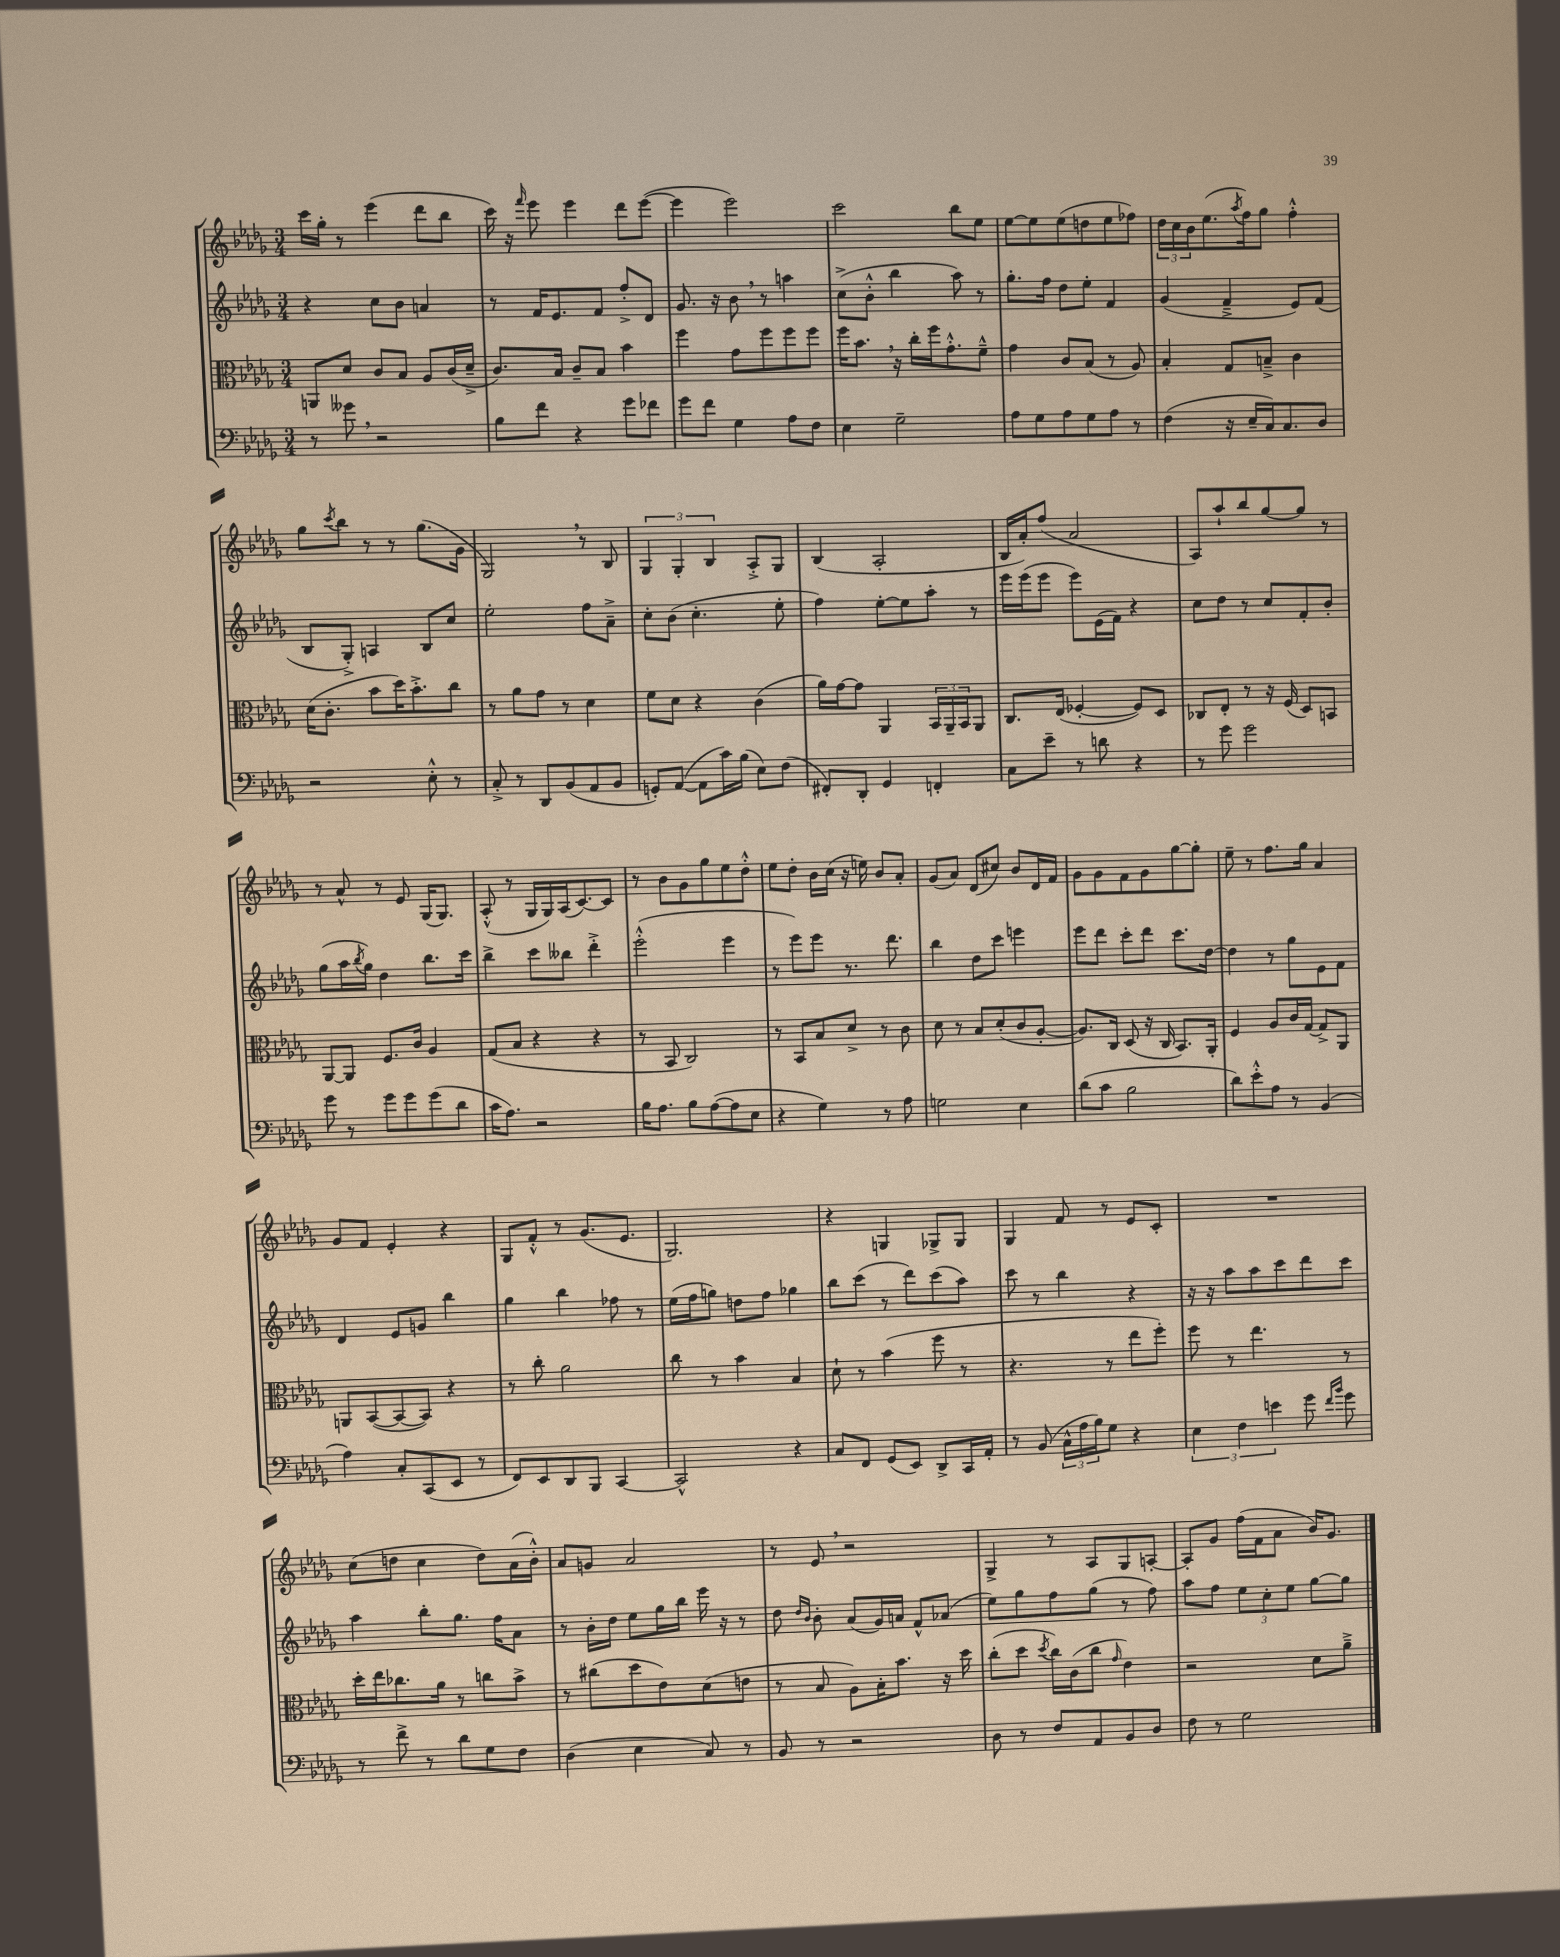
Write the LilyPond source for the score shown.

<<
\new StaffGroup <<
\new Staff = "s0" {
    \clef treble \key des \major \numericTimeSignature \time 3/4
    c'''16 ges''16-. r8 ees'''4( des'''8 bes''8 |
    c'''16) r16 \grace { f'''16 } ees'''8 ees'''4 des'''8 ees'''8~( |
    ees'''4 ees'''2) |
    c'''2 bes''8 ees''8 |
    ees''8~ ees''8 ees''8( d''8 ees''8 fes''8) |
    \tuplet 3/2 { des''16 c''16 bes'16 } ees''8.( \acciaccatura { aes''8 } f''16) ges''8 f''4-.-^ |
    ges''8 \acciaccatura { c'''8 } bes''8 r8 r8 ges''8.( ges'16 |
    ges2) \breathe r8 bes8 |
    \tuplet 3/2 { ges4 ges4-. bes4 } aes8-.-> ges8 |
    bes4( aes2-. |
    bes16 aes'16-.) f''8( aes'2 |
    aes8) aes''8-! bes''8 ges''8~ ges''8 r8 |
    r8 aes'8-^ r8 ees'8 ges16( ges8.) |
    aes8-.-^( r8 ges16 ges16) aes16( c'8.~) c'8 |
    r8 bes'8 ges'8 ges''8 ees''8 des''8-.-^ |
    ees''8 des''8-. bes'16 c''16( r16 e''16) bes'8 aes'8-. |
    ges'8( aes'8) des'8( cis''8) bes'8 des'16 f'16 |
    ges'8 ges'8 f'8 ges'8 ges''8~ ges''8-. |
    ees''8-- r8 f''8. ges''16 aes'4 |
    ges'8 f'8 ees'4-. r4 |
    ges8 f'8-.-^ r8 ges'8.( ees'8. |
    ges2.) |
    r4 g4 ges8-> ges8 |
    ges4 f'8 r8 ees'8 c'8-. |
    R2. |
    c''8( d''8 c''4 d''8) aes'16( bes'16-.-^) |
    aes'8 g'8 aes'2 |
    r8 ees'8 \breathe r2 |
    ges4-> r8 aes8 ges8 a8~-. |
    a8-. ges'8 f''16( f'16 aes'8 bes'16) ges'8. \bar "|." |
}
\new Staff = "s1" {
    \clef treble \key des \major \numericTimeSignature \time 3/4
    r4 c''8 bes'8 a'4 |
    r8 f'16 ees'8. f'8 f''8-.-> des'8 |
    ges'8. r16 bes'8 \breathe r8 a''4 |
    c''8->( bes'8-.-^ bes''4 aes''8) r8 |
    ges''8.-. f''16 des''8 ees''8-. f'4 |
    ges'4( f'4---> ees'8) f'8( |
    bes8 ges8-.->) a4 bes8 c''8 |
    ees''2-. f''8 aes'8---> |
    c''8-. bes'8( c''4.-. ees''8-. |
    f''4) ees''8~-. ees''8 aes''8-. r8 |
    ees'''16 ees'''16( ees'''8 ees'''8) ees'16( f'16) r4 |
    c''8 des''8 r8 c''8 f'8-. bes'8-. |
    ges''8( aes''16 \acciaccatura { bes''8 } ges''16) des''4 bes''8. c'''16 |
    bes''4-> c'''8 beses''8 des'''4-.-> |
    ees'''2-.-^( ees'''4 |
    r8 ees'''8) ees'''8 r8. des'''8. |
    bes''4 des''8 c'''8 e'''4 |
    ees'''8 des'''8 c'''8-. des'''8 c'''8. des''16~ |
    des''4 r8 ges''8 ees'8 f'8 |
    des'4 ees'8 g'8 bes''4 |
    ges''4 bes''4 fes''8 r8 |
    ees''16( f''16 g''8) d''8 f''8 ges''4 |
    bes''8 c'''8( r8 des'''8) c'''8( aes''8) |
    c'''8 r8 bes''4 r4 |
    r16 r16 aes''8 aes''8 c'''8 des'''8 c'''8 |
    aes''4 bes''8-. ges''8. f''16 aes'8 |
    r8 bes'16-. des''16 ees''8 ges''16 bes''16 ees'''16 r16 r8 |
    des''8 \grace { des''16 bes'16 } bes'8-. aes'8( ges'16) a'16 f'8-^ aes'8( |
    ees''8) ges''8 f''8 ges''8( r8 f''8) |
    aes''8 f''8 \tuplet 3/2 { ees''8 c''8-. ees''8 } ges''8~ ges''8 \bar "|." |
}
\new Staff = "s2" {
    \clef alto \key des \major \numericTimeSignature \time 3/4
    a,8 des'8 c'8 bes8 aes8 c'16( des'16---> |
    c'8.) bes16 c'8-- bes8 bes'4 |
    f''4 ges'8 f''8 f''8 f''8 |
    f''16 bes'8. \breathe r16 c''16-. f''16 ges'8.-.-^ f'8---^ |
    ges'4 c'8 bes8( r8 aes8) |
    bes4-. ges8 b8---> c'4 |
    des'16( c'8.-. bes'8 des''16) bes'8.-.-> c''8 |
    r8 aes'8 ges'8 r8 des'4 |
    f'8 des'8 r4 c'4( |
    aes'16) ges'16~ ges'8 aes,4 \tuplet 3/2 { bes,16 aes,16-- bes,16 } aes,8 |
    c8. ees16( fes4~-. fes8) des8 |
    ces8 ees8-. r8 r16 f16( des8) b,8 |
    aes,8~ aes,8 f8. c'16 aes4 |
    ges8( bes8 r4 r4 |
    r8 bes,8 c2) |
    r8 bes,8 bes8 des'8-> r8 c'8 |
    des'8 r8 bes8 des'8-.( c'8 aes8~-. |
    aes8.) c16 des8( r16 c16 bes,8.) aes,16-. |
    f4 aes8 c'16 ges16~ ges8-> aes,8 |
    a,8 bes,8~( bes,8~ bes,8) r4 |
    r8 c''8-. aes'2 |
    c''8 r8 bes'4 bes4 |
    des'8-! r8 bes'4( f''8 r8 |
    r4. r8 ees''8 f''8-.) |
    f''8 r8 ees''4. r8 |
    des''16-. ees''16 ces''8. aes'16 r8 c''8 bes'8-> |
    r8 cis''8( des''8 ees'8) des'8( e'8 |
    r8 bes8 aes8) bes16-. bes'8. r16 des''16 |
    c''8-.( des''8 \acciaccatura { des''8 } c''16) c'16( c''8 \grace { ges'16 } ees'4) |
    r2 des'8 aes'8---> \bar "|." |
}
\new Staff = "s3" {
    \clef bass \key des \major \numericTimeSignature \time 3/4
    r8 geses'8 \breathe r2 |
    bes8 f'8 r4 ges'8 fes'8 |
    ges'8 f'8 ges4 aes8 f8 |
    ees4 ges2-- |
    aes8 ges8 aes8 ges8 aes8 r8 |
    f4( r16 ees16-- c16) c8. des8 |
    r2 ees8-.-^ r8 |
    c8-.-> r8 des,8 bes,8( aes,8 bes,8 |
    g,8-.) aes,8~( aes,8 c'16) bes16( ees8) f8( |
    fis,8-.) des,8-. ges,4 f,4-. |
    c8 ees'8-- r8 d'8 r4 |
    r8 ges'8 ges'2 |
    ges'8 r8 ges'8 ges'8 ges'8( des'8 |
    c'16 aes8.) r2 |
    bes16 aes8. bes8 aes8~( aes8 ees8 |
    r4 ges4) r8 aes8 |
    g2 ees4 |
    des'8( c'8 bes2 |
    des'8) ees'8-.-^ aes8 r8 bes,4( |
    aes4) c8-. c,8( ees,8 r8 |
    f,8) ees,8 des,8 bes,,8 c,4~ |
    c,2-^ r4 |
    c8 f,8 ges,8( ees,8) des,8-> c,16 aes,16-. |
    r8 bes,8( \tuplet 3/2 { c16-^ aes16 bes16) } ges8 r4 |
    \tuplet 3/2 { ees4 f4 e'4 } ges'8 \grace { f'16 bes'16 } ges'8 |
    r8 f'8-> r8 des'8 ges8 f8 |
    des4( ees4 c8) r8 |
    bes,8 r8 r2 |
    des8 r8 f8 aes,8 bes,8 des8 |
    f8 r8 ges2 \bar "|." |
}
>>
>>
\layout { \context { \Score \remove "Bar_number_engraver" } }
